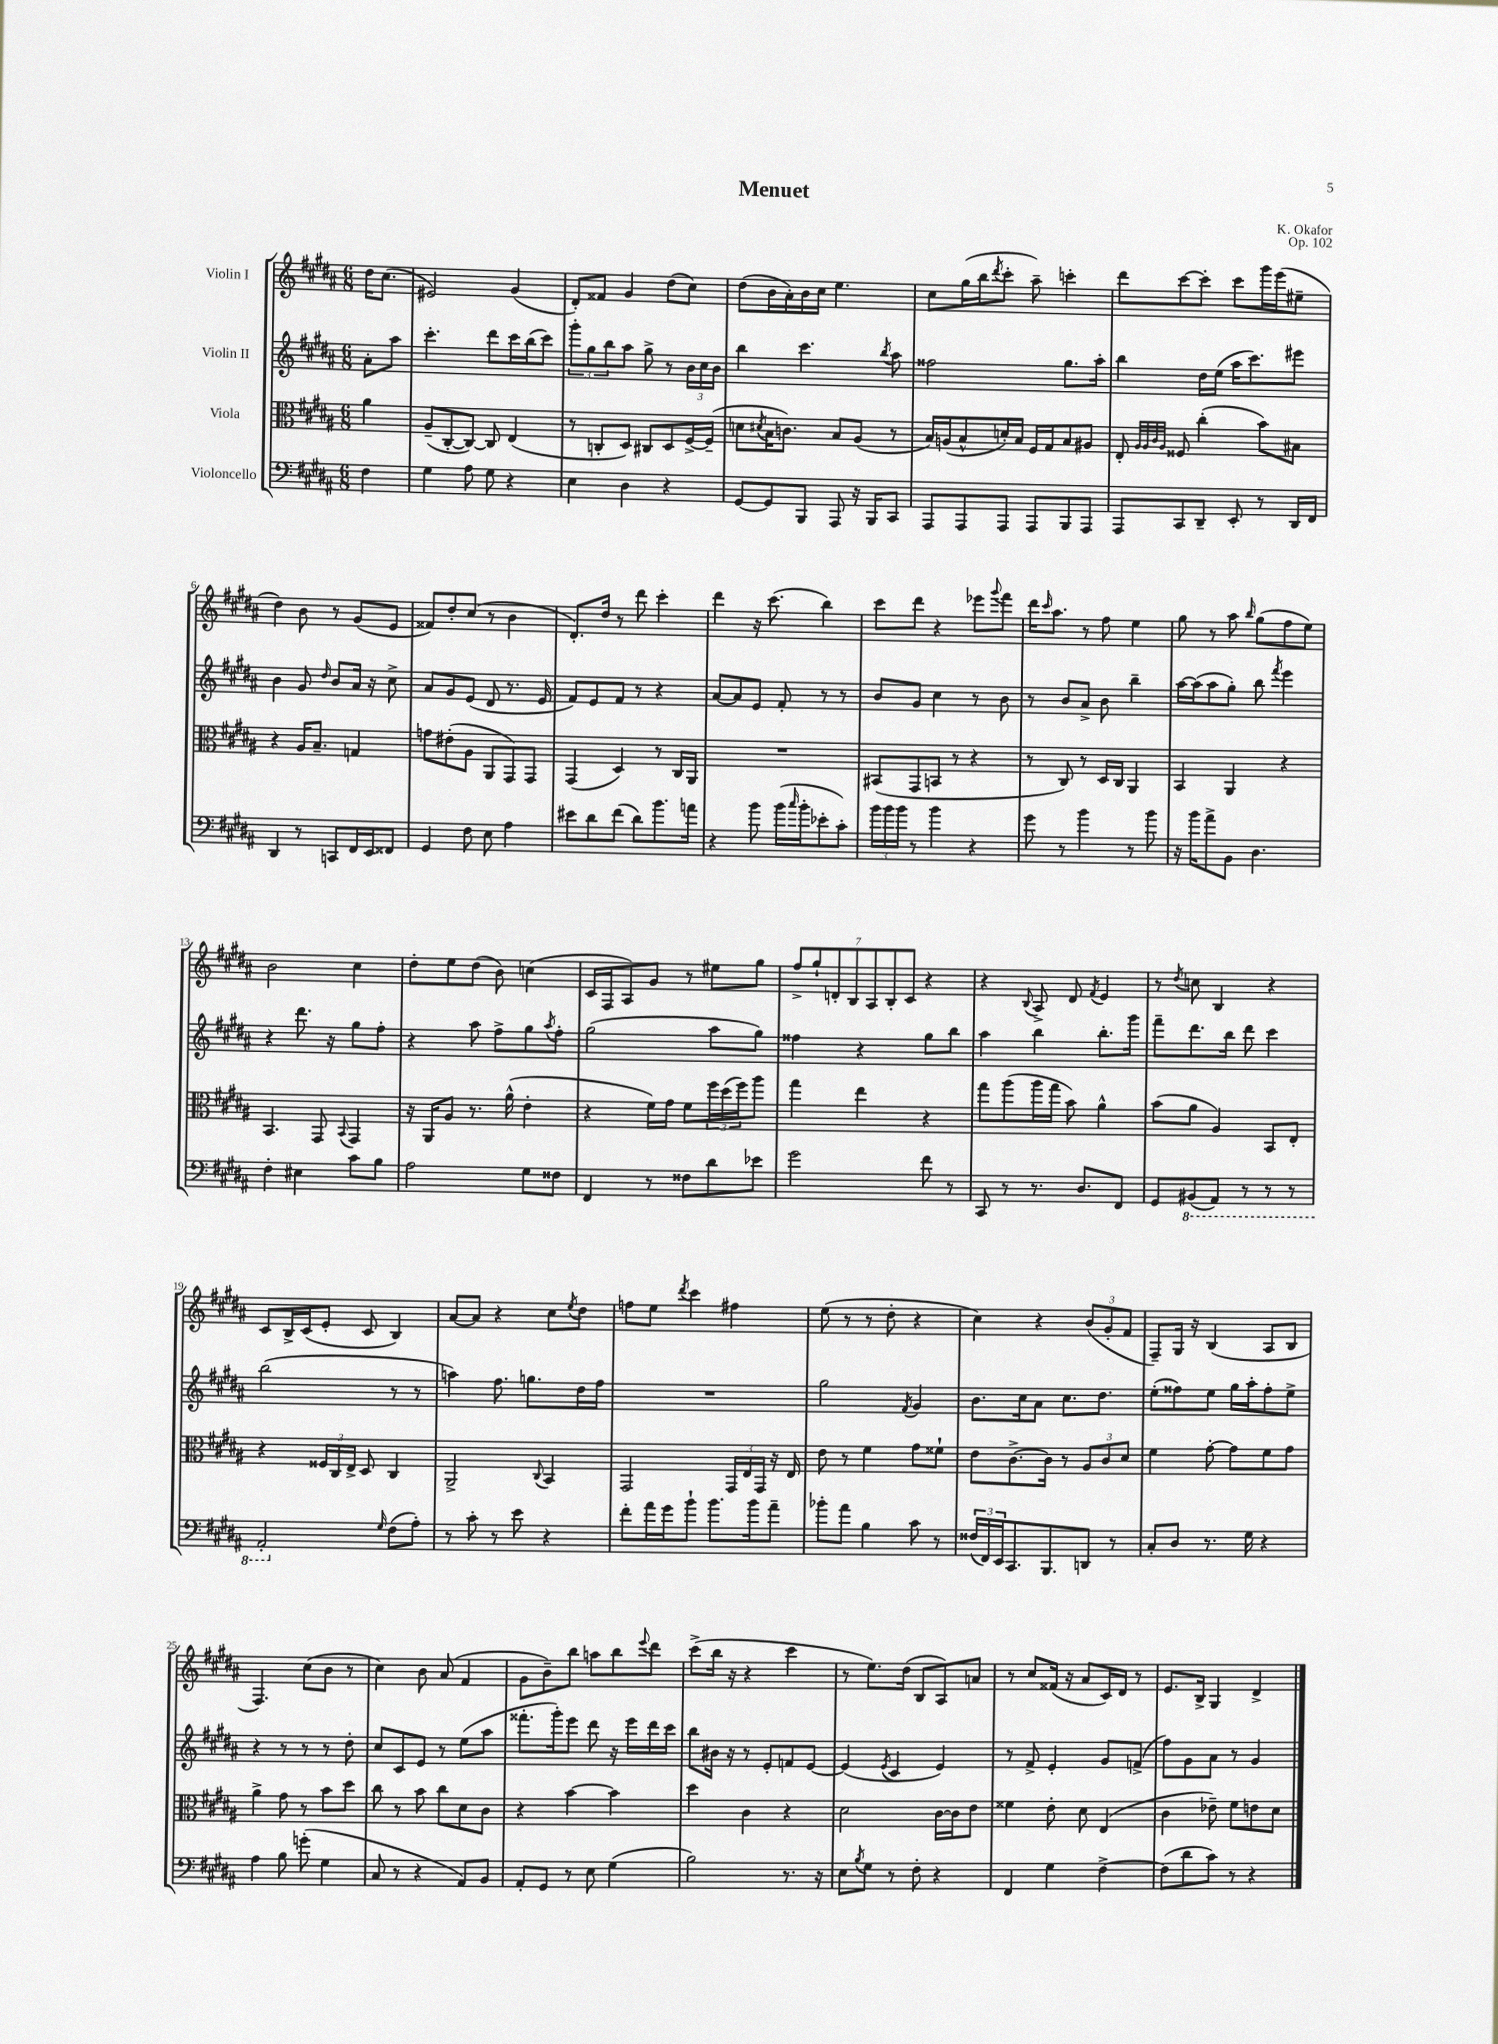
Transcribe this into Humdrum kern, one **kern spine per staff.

**kern	**kern	**kern	**kern
*part4	*part3	*part2	*part1
*staff4	*staff3	*staff2	*staff1
*I"Violoncello	*I"Viola	*I"Violin II	*I"Violin I
*clefF4	*clefC3	*clefG2	*clefG2
*k[f#c#g#d#a#]	*k[f#c#g#d#a#]	*k[f#c#g#d#a#]	*k[f#c#g#d#a#]
*M6/8	*M6/8	*M6/8	*M6/8
=	=	=	=
4F#\	4a#\	8a#'\L	16dd#\KL
.	.	.	(8.cc#\J
.	.	8aa#\J	.
=1	=1	=1	=1
4G#\	(8A#~/L	4.ccc#'\	2e#X/)
.	[8C#'/	.	.
8A#\	8C#/J_)	.	.
8G#\	8C#/]	8ddd#\L	.
4r	(4E/	16ccc#\L	(4g#/
.	.	(16bb\J	.
.	.	8ccc#\J)	.
=2	=2	=2	=2
4E\	8r	12ggg#'\L	8d#'/L)
.	.	12gg#\	.
.	8Cn'/L	.	8f##X/J
.	.	12bb\	.
4D#\	8D#/J)	8aa#\J	4g#/
.	8C#X/L	8gg#^\	.
4r	8D#/	8r	(8dd#\L
.	[16F#^/L	24b\LL	8cc#\J)
.	.	24cc#\	.
.	(16F#~/JJ]	.	.
.	.	24b\JJ	.
=3	=3	=3	=3
[8GG#/L	8dn\L	4bb\	(8dd#\L
.	8qd#X/	.	.
8GG#/]	16B\K	.	16b\L
.	8.cn\J)	.	16a#'\)
8BBB/J	.	4.ccc#\	16b\
.	.	.	16cc#\JJ
8AAA#/	8B/L	.	4.ee\
16r	(8A#/J	.	.
16BBB/KL	.	.	.
.	.	8qbb/	.
8CC#/J	8r	8aa#\	.
=4	=4	=4	=4
8AAA#/L	16B/LL)	2ff##X\	8cc#\L
.	(16An/J	.	.
8AAA#/	8B^^/	.	(16gg#\L
.	.	.	16bb\J
.	.	.	8qddd#/
8AAA#/J	16dn'/L)	.	8ccc#'\J
.	16B/JJ	.	.
8AAA#/L	16F#/LL	.	8aa#~\)
.	16G#/J	.	.
8BBB/	8B/	8.gg#\L	4cccn'\
8AAA#/J	8A#X/J	.	.
.	.	16aa#'\Jk	.
=5	=5	=5	=5
8AAA#/L	8E'/	4bb\	8ddd#\L
.	32qqA#/LLL	.	.
.	32qqA#/	.	.
.	32qqc#/	.	.
.	32qqA#/JJJ	.	.
8CC#/	8F##X/	.	[8ccc#\
8DD#~/J	(4cc#'\	16dd#\LL	8ccc#'\J]
.	.	(16ee\JJ	.
8EE'/	.	16aa#\KL	8ccc#\L
.	.	8.ccc#\)	.
8r	8b\L)	.	16ggg#\L
.	.	.	(16eee\J
16DD#/LL	8B#X\J	8eee#X\J	8ee#X~\J
16FF#/JJ	.	.	.
!!LO:LB:g=z
=6	=6	=6	=6
4DD#/	4r	4b\	4dd#\)
8r	16A#/KL	8g#/	8b\
.	8.B~/J	.	.
.	.	16qqdd#/	.
8CCn/L	.	8b/L	8r
16FF#/L	4Gn/	16a#/Jk	(8g#/L
16EE/J	.	16r	.
8FF##X/J	.	8cc#^\	8e/J
=7	=7	=7	=7
4GG#/	8gn\L	8a#/L	8f##X/L)
.	(8e#X'\	8g#/	8dd#'/
8F#\	8A#\J	(8e/J	(8cc#/J
8E\	8AA#/L	8d#/	8r
4A#\	8GG#/)	8.r	4b\
.	8GG#/J	.	.
.	.	16e/	.
=8	=8	=8	=8
8e#X\L	(4GG#/	8f#/L)	8.d#'/L)
8d#\	.	8e/	.
.	.	.	16dd#/Jk
(8f#\J	4D#/)	8f#/J	8r
8d#\L)	.	8r	8ddd#\
8.b\	8r	4r	4ccc#'\
.	16C#/LL	.	.
16an\Jk	16AA#/JJ	.	.
=9	=9	=9	=9
4r	2.r	[8a#/L	4ddd#\
.	.	8a#/]	.
8b\	.	8e/J	16r
.	.	.	(8.ccc#\
(16b\LL	.	8f#'/	.
16qqcc#/	.	.	.
16b'\J	.	.	.
8e-X'\	.	8r	4bb\)
8c#'\J)	.	8r	.
=10	=10	=10	=10
24b\LL	(8BB#X/L	8b/L	8ccc#\L
24b\	.	.	.
24b\JJ	.	.	.
8r	8GG#/	8g#/J	8ddd#\J
4b\	8BBn/J	4cc#\	4r
.	8r	.	.
4r	4r	8r	8eee-X\L
.	.	.	8qqggg#/
.	.	8b\	8fff#\J
=11	=11	=11	=11
8g#\	8r	8r	16ddd#\KL
.	.	.	16qqccc#/
.	.	.	8.aa#\J
8r	8C#/)	8b/L	.
4b\	8r	8a#^/J	8r
.	16D#/LL	8b\	8ff#\
.	16C#/JJ	.	.
8r	4AA#/	4bb~\	4ee\
8b\	.	.	.
=12	=12	=12	=12
16r	4BB/	[16aa#\LL	8gg#\
16b\KL	.	(16aa#\J]	.
8a#^\	.	8aa#\	8r
8BB\J	4AA#/	8gg#'\J)	8aa#\
.	.	.	16qqbb/
4.D#\	.	8bb\	(8gg#\L
.	.	8qfff#/	.
.	4r	4eee\	8ff#\
.	.	.	8ee\J)
!!LO:LB:g=z
=13	=13	=13	=13
4F#'\	4.BB/	4r	2b\
4E#X\	.	8.ddd#\	.
.	8GG#/	.	.
.	.	16r	.
.	8qqBB/	.	.
8c#\L	4GG#/	8gg#\L	4cc#\
8B\J	.	8ff#'\J	.
=14	=14	=14	=14
2A#\	16r	4r	8dd#'\L
.	16AA#/KL	.	.
.	8A#/J	.	8ee\
.	8.r	8aa#\	(8dd#\J
.	.	8ff#^\L	8b\)
.	(16a#^^\	.	.
8G#\L	4e'\	8gg#\	(4ccn\
.	.	8qaa#/	.
8F##X\J	.	8ff#'\J	.
=15	=15	=15	=15
4FF#/	4r	(2gg#\	16c#/LL
.	.	.	16F#/J
.	.	.	8A#/)
8r	16f#\LL)	.	8g#/J
.	16g#\JJ	.	.
8F##X\L	8f#\L	.	8r
8d#\	24ff#\L	8aa#\L	8ee#X\L
.	(24dd#\	.	.
.	24ff#\J)	.	.
8e-X\J	8aa#\J	8gg#\J)	8gg#\J
=16	=16	=16	=16
2g#\	4gg#\	4ff##X\	14ff#^/L
.	.	.	14gg#`/
.	.	.	14dn'/
.	.	.	14B/
.	4ee\	4r	.
.	.	.	14A#/
.	.	.	14B'/
.	.	.	14c#/J
8f#\	4r	8gg#\L	4r
8r	.	8bb\J	.
=17	=17	=17	=17
8CC#/	8gg#\L	4aa#\	4r
8r	(8aa#\	.	.
.	.	.	8qqB/
8.r	16aa#\L	4bb\	8A#^/
.	16gg#\JJ	.	.
.	8b\)	.	8d#/
8.D#/L	.	.	.
.	.	.	8qf#/
.	4a#^^\	8.bb'\L	4e/
8FF#/J	.	.	.
.	.	16ggg#\Jk	.
=18	=18	=18	=18
8GG#/L	(8b\L	8fff#~\L	8r
.	.	.	8qdd#/
*8ba	*	*	*
(8BBB#X/	8a#\J	8.ddd#\	8ccn\
8AAA#/J)	4A#/)	.	4B/
.	.	16bb\Jk	.
8r	.	8ddd#\	.
8r	8BB/L	4ccc#\	4r
8r	8E'/J	.	.
!!LO:LB:g=z
=19	=19	=19	=19
2AAA#'/	4r	(2bb\	8c#/L
.	.	.	16B^/L
.	.	.	(16c#/J
.	24F##X/LL	.	8e'/J
.	24C#/	.	.
.	24E^/JJ	.	.
.	8D#/	.	8c#/
*X8ba	*	*	*
16qqG#/	.	.	.
(8F#\L	4C#/	8r	4B/)
8A#'\J)	.	8r	.
=20	=20	=20	=20
8r	2AA#^/	4aan\)	[8a#/L
8c#'\	.	.	8a#/J]
8r	.	8.ff#\	4r
8e\	.	.	.
.	.	8.ggn\L	.
.	8qqC#/	.	.
4r	4BB/	.	8cc#\L
.	.	.	8qee/
.	.	16dd#\L	8dd#\J
.	.	16ff#\JJ	.
=21	=21	=21	=21
8f#'\L	2GG#/	2.r	8ffn\L
16a#\L	.	.	8ee\J
16g#\J	.	.	.
.	.	.	8qddd#/
8b`\J	.	.	4ccc#\
8.b\L	.	.	.
.	24GG#/LL	.	4ff#X\
.	24E/	.	.
16b\k	.	.	.
.	24GG#/JJ	.	.
8a#~\J	16r	.	.
.	16E/	.	.
=22	=22	=22	=22
8b-X'\L	8e\	2gg#\	(8ee\
8a#\J	8r	.	8r
4B\	4f#\	.	8r
.	.	.	8dd#'\
.	.	8qf#/	.
8c#\	8g#\L	4g#/	4r
8r	8f##X`\J	.	.
=23	=23	=23	=23
(24F##X/LL	8e\L	8.b\L	4cc#\)
24FF#/)	.	.	.
24EE/J	.	.	.
8.CC#/	[8.c#^\	.	.
.	.	16cc#\k	.
.	.	8a#\J	4r
8.BBB/	16c#\Jk]	.	.
.	8r	8.cc#\L	.
8DDn/J	12A#/L	.	(12b/L
.	.	8.dd#\J	.
.	12c#/	.	12g#'/
8r	.	.	.
.	12d#/J	.	12f#/J
=24	=24	=24	=24
8C#'/L	4f#\	(8ee'\L	8F#~/L)
8D#/J	.	8ff##X\)	16G#/Jk
.	.	.	16r
8.r	[8g#'\	8ee\J	(4B/
.	8g#\L]	16gg#\LL	.
16G#\	.	16aa#'\J	.
4r	8f#\	8ff##'\	8A#/L
.	8g#\J	8ee^\J	8B/J
!!LO:LB:g=z
=25	=25	=25	=25
4A#\	4a#^\	4r	4.F#/)
8B\	8g#\	8r	.
(8gn'\	8r	8r	(8cc#\L
4G#\	8b\L	8r	8b\J
.	8dd#\J	8dd#'\	8r
=26	=26	=26	=26
8C#/	8cc#\	8cc#/L	4cc#\)
8r	8r	8c#/	.
4r	8b\	8e/J	8b\
.	8cc#\L	8r	(8a#/
8AA#/L)	8d#\	(8ee\L	4f#/
8BB/J	8c#\J	8aa#\J	.
=27	=27	=27	=27
8AA#'/L	4r	8.fff##X'\L	8g#\L
8GG#/J	.	.	8b~\)
.	.	16ggg#'\k)	.
8r	[4b\	8eee\J	8bb\J
8E\	.	8ddd#\	8aan\L
(4G#\	4b\]	16r	8bb\
.	.	16eee\LL	.
.	.	.	8qqeee/
.	.	16ddd#\	8ddd#\J
.	.	16ccc#\JJ	.
=28	=28	=28	=28
2B\)	4dd#\	8bb\L	(8ccc#^\L
.	.	16b#X\Jk	16bb\Jk
.	.	16r	16r
.	4c#\	8r	4r
.	.	8e'/L	.
8.r	4r	8fn/	4ccc#\
.	.	[8e/J	.
16r	.	.	.
=29	=29	=29	=29
8E\L	2d#\	(4e/]	8r
8qB/	.	.	.
8G#\J	.	.	8.ee\L)
.	.	8qe/	.
8r	.	4c#/	.
.	.	.	(16dd#\Jk
8F#'\	.	.	8B/L
4r	[16c#\LL	4e/)	8A#/)
.	16c#\J]	.	.
.	8e\J	.	8an/J
=30	=30	=30	=30
4FF#/	4f##X\	8r	8r
.	.	8f#^/	8cc#/L
4G#\	8e'\	4e'/	(16f##X/Jk
.	.	.	16r
.	8d#\	.	8a#/L
[4F#^\	(4E/	8g#/L	16c#/L)
.	.	.	16d#/JJ
.	.	(8fn^/J	8r
=31	=31	=31	=31
(8F#\L]	4c#\	8ff#\L)	8.e/L
8d#\	.	8g#\	.
.	.	.	16B^/Jk
8c#\J)	8e-X~\)	8a#\J	4G#/
8r	8f#\L	8r	.
4r	8en\	4g#/	4d#^/
.	8d#\J	.	.
==	==	==	==
*-	*-	*-	*-
